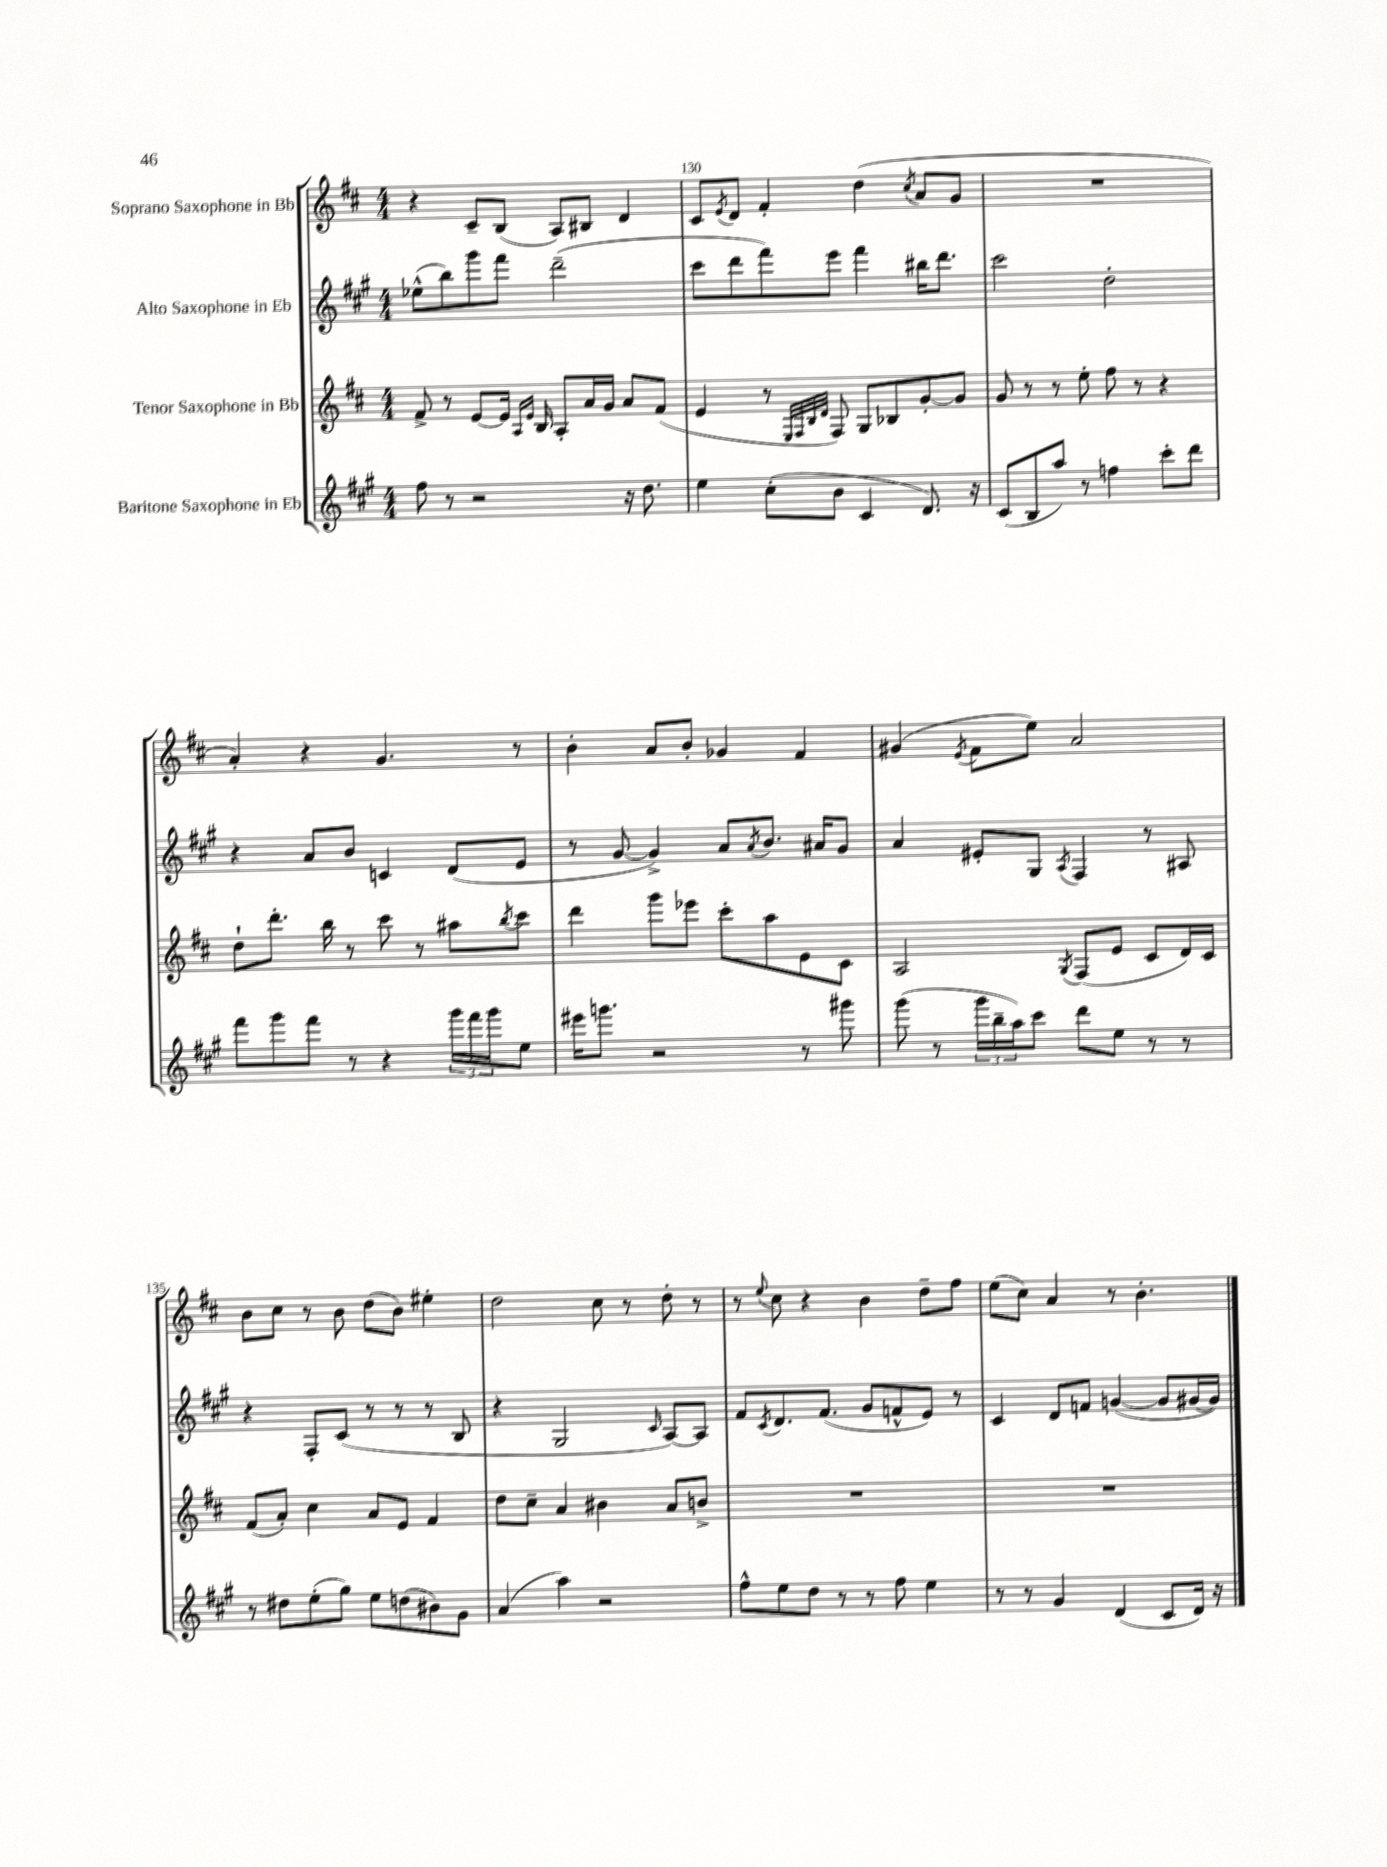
<<
\new StaffGroup <<
\new Staff = "s0" \with { instrumentName = "Soprano Saxophone in Bb" } {
    \clef treble \key d \major \numericTimeSignature \time 4/4
    r4 cis'8-- b8( a8) bis8 d'4 |
    cis'8 \acciaccatura { e'8 } d'8 fis'4-. d''4( \acciaccatura { cis''8 } a'8 g'8 |
    R1 |
    a'4-.) r4 g'4. r8 |
    b'4-. a'8 b'8-. ges'4 fis'4 |
    gis'4( \acciaccatura { e'8 } fis'8 e''8) a'2 |
    b'8 cis''8 r8 b'8 d''8( b'8) eis''4-. |
    d''2 cis''8 r8 d''8-. r8 |
    r8 \appoggiatura { e''8 } cis''8 r4 b'4 d''8-- fis''8 |
    e''8( cis''8) a'4 r8 b'4.-. \bar "|." |
}
\new Staff = "s1" \with { instrumentName = "Alto Saxophone in Eb" } {
    \clef treble \key a \major \numericTimeSignature \time 4/4
    ees''8-^( b''8) gis'''8 fis'''8 d'''2--( |
    cis'''8 d'''8 fis'''8) e'''8 fis'''4 bis''16 d'''8. |
    cis'''2 d''2-. |
    r4 a'8 b'8 c'4 d'8( e'8 |
    r8 gis'8~ gis'4->) a'8 \acciaccatura { a'8 } b'8. ais'16 gis'8 |
    a'4 eis'8-. gis8 \acciaccatura { a8 } fis4 r8 ais8 |
    r4 fis8-. cis'8( r8 r8 r8 b8 |
    r4 gis2 \grace { cis'16 } a8~) a8 |
    fis'8 \acciaccatura { cis'8 } d'8. fis'8.( gis'8 f'8-^ e'8) r8 |
    cis'4 d'8 f'8 g'4~( g'8 gis'16~ gis'16) \bar "|." |
}
\new Staff = "s2" \with { instrumentName = "Tenor Saxophone in Bb" } {
    \clef treble \key d \major \numericTimeSignature \time 4/4
    fis'8-> r8 e'8~ e'16 \grace { a16 e'16 } b16 a8-. a'16 g'16 a'8 fis'8( |
    e'4 r8 \grace { e32 fis32 b32 d'32 } fis8) g8 bes8 g'8~-. g'8 |
    g'8 r8 r8 e''8-. fis''8 r8 r4 |
    d''8-! d'''8.-. b''16 r8 cis'''8 r8 ais''8 \acciaccatura { b''8 } cis'''8 |
    d'''4 g'''8 ees'''8 cis'''8-. a''8 e'8 cis'8 |
    a2 \acciaccatura { g8 } fis8( e'8 cis'8 d'16) cis'16 |
    fis'8( a'8-.) cis''4 a'8 e'8 fis'4 |
    d''8 cis''8-- a'4 bis'4 a'8 b'8-> |
    R1 |
    R1 \bar "|." |
}
\new Staff = "s3" \with { instrumentName = "Baritone Saxophone in Eb" } {
    \clef treble \key a \major \numericTimeSignature \time 4/4
    fis''8 r8 r2 r16 d''8. |
    e''4 cis''8-.( b'8 cis'4 d'8.) r16 |
    cis'8( b8 a''8) r8 f''4 cis'''8-. d'''8 |
    fis'''8 gis'''8 fis'''8 r8 r4 \tuplet 3/2 { gis'''16 fis'''16 gis'''16 } e''8 |
    eis'''16 g'''8. r2 r8 gis'''8 |
    gis'''8( r8 \tuplet 3/2 { gis'''16 b''16-- a''16) } cis'''8 d'''8 e''8 r8 r8 |
    r8 dis''8 e''8-.( gis''8) e''8 d''8( bis'8) gis'8 |
    a'4( a''4) r2 |
    fis''8-^ e''8 d''8 r8 r8 fis''8 e''4 |
    r8 r8 gis'4 d'4( cis'8 d'16) r16 \bar "|." |
}
>>
>>
\layout { \context { \Score currentBarNumber = #129 \override BarNumber.break-visibility = ##(#f #t #t) barNumberVisibility = #(every-nth-bar-number-visible 5) } }
